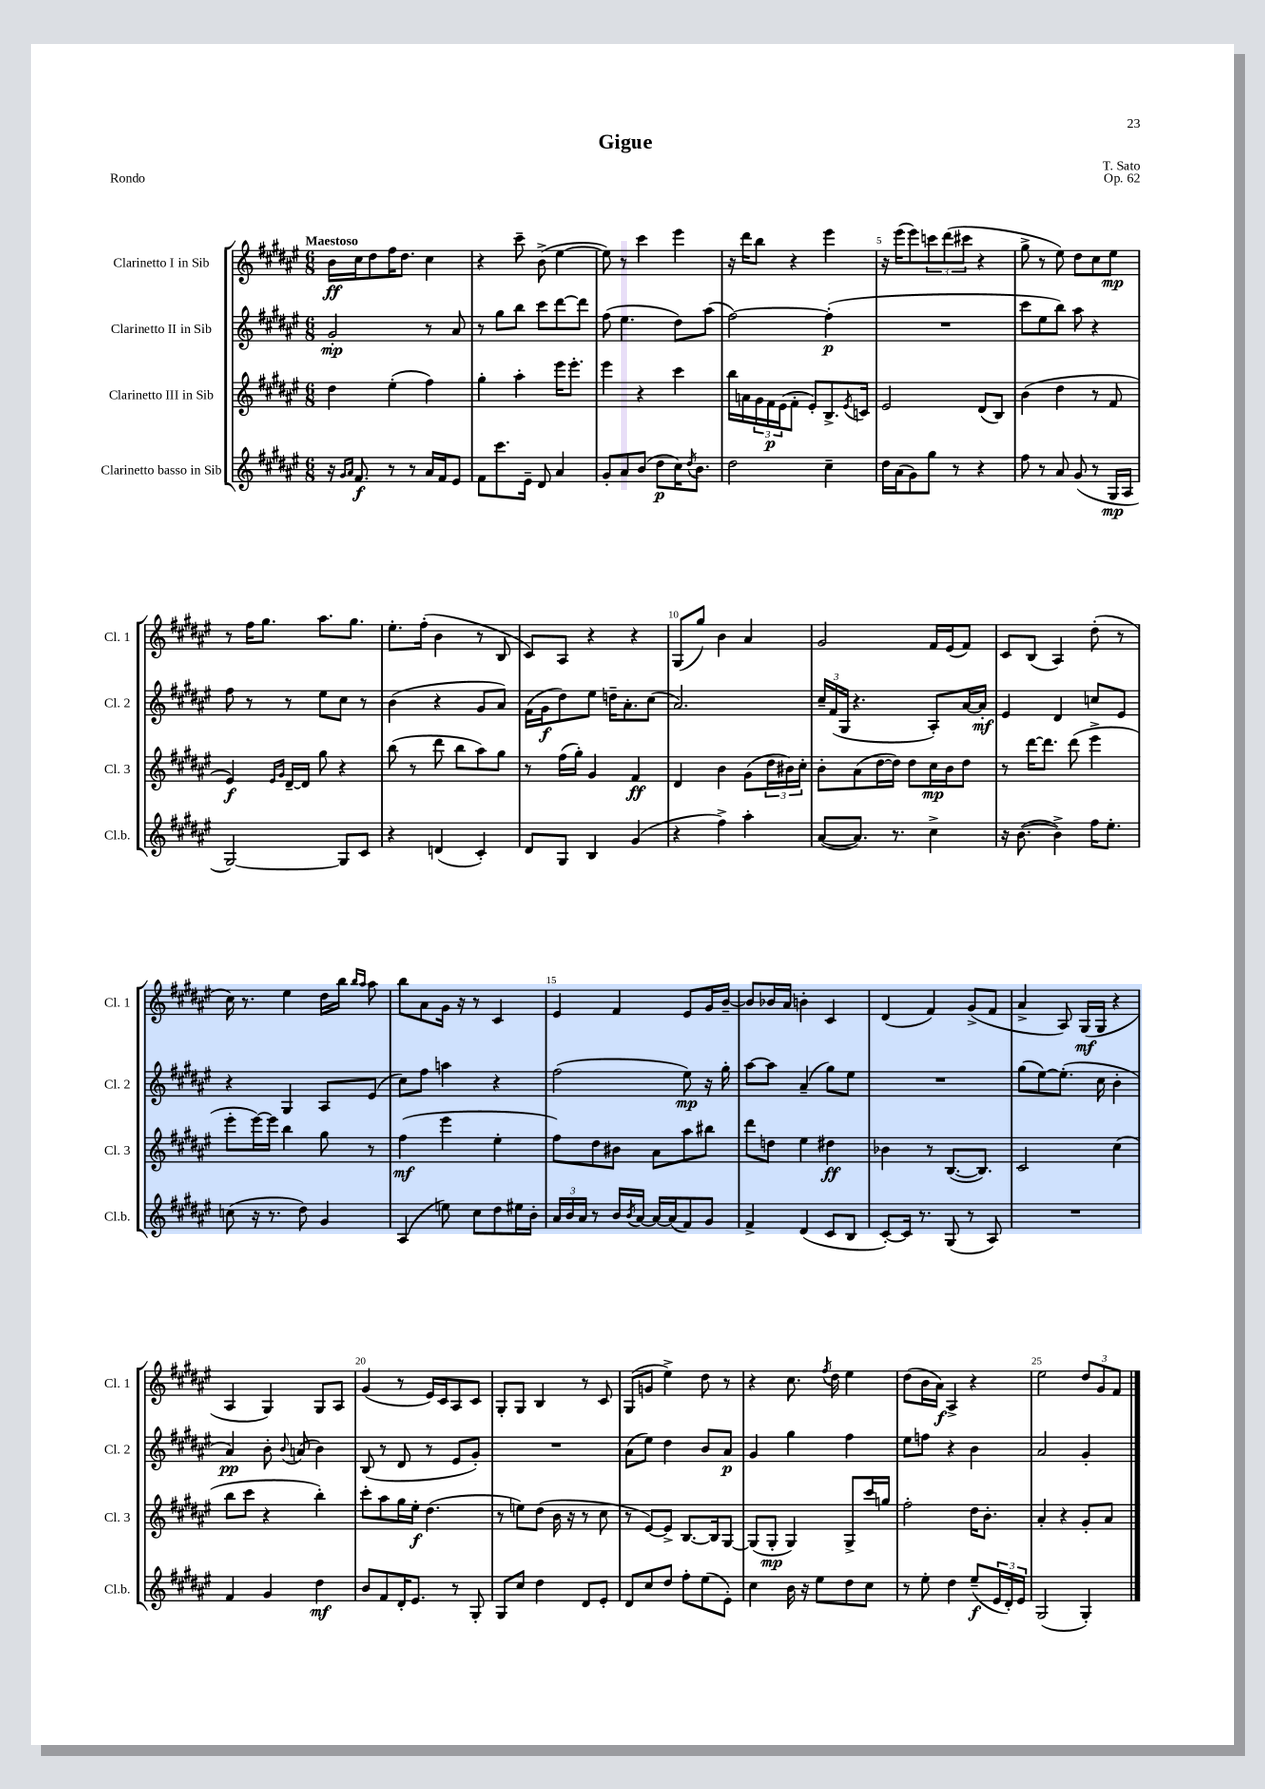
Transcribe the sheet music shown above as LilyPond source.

\header { title = "Gigue" composer = "T. Sato" opus = "Op. 62" piece = "Rondo" }
<<
\new StaffGroup <<
\new Staff = "s0" \with { instrumentName = "Clarinetto I in Sib" shortInstrumentName = "Cl. 1" } {
    \clef treble \key fis \major \numericTimeSignature \time 6/8 \tempo "Maestoso"
    b'16\ff cis''16 dis''8 fis''16 dis''8. cis''4 |
    r4 cis'''8-- b'8->( eis''4~ |
    eis''8) r8 cis'''4 eis'''4 |
    r16 dis'''16 b''8 r4 eis'''4 |
    r16 eis'''16( eis'''8) \tuplet 3/2 { c'''8 dis'''8( cis'''8 } r4 |
    gis''8-> r8 eis''8) dis''8 cis''8 eis''8\mp |
    r8 fis''16 gis''8. ais''8. gis''8. |
    eis''8.-. fis''16-.( b'4 r8 b8 |
    cis'8) ais8 r4 r4 |
    gis8( gis''8) b'4 ais'4 |
    gis'2 fis'16 eis'16( fis'8) |
    cis'8 b8( ais4) dis''8-.( r8 |
    cis''16) r8. eis''4 dis''16 b''16 \grace { b''16 ais''16 } ais''8 |
    b''8 ais'8 gis'16 r16 r8 cis'4 |
    eis'4 fis'4 eis'8 gis'16 b'16~-- |
    b'8 bes'16 ais'16 b'4-. cis'4 |
    dis'4( fis'4) gis'8->( fis'8 |
    ais'4-> ais8) gis16\mf( gis16 r4 |
    ais4 gis4) gis8 ais8 |
    gis'4( r8 eis'16) cis'16 ais8 cis'8 |
    gis8-. gis8 b4 r8 cis'8 |
    gis8( g'8 eis''4->) dis''8 r8 |
    r4 cis''8. \acciaccatura { fis''8 } dis''16 eis''4 |
    dis''8( b'16 ais'16\f) ais4-> r4 |
    eis''2 \tuplet 3/2 { dis''8 gis'8 fis'8 } \bar "|." |
}
\new Staff = "s1" \with { instrumentName = "Clarinetto II in Sib" shortInstrumentName = "Cl. 2" } {
    \clef treble \key fis \major \numericTimeSignature \time 6/8
    gis'2-.\mp r8 ais'8 |
    r8 gis''8 b''8 cis'''8 dis'''8~ dis'''8 |
    fis''8( eis''4. dis''8) ais''8( |
    fis''2~) fis''4-.\p( |
    R2. |
    cis'''8 eis''8 b''8) ais''8 r4 |
    fis''8 r8 r8 eis''8 cis''8 r8 |
    b'4( r4 gis'8 ais'8) |
    fis'16( gis'16\f dis''8) eis''8 d''16-- ais'8.-. cis''8( |
    ais'2.) |
    \tuplet 3/2 { cis''16-- fis'16( gis16 } r4. ais8-.) ais'16~ ais'16-.\mf |
    eis'4 dis'4 c''8 eis'8 |
    r4 gis4 ais8 eis'8( |
    cis''8) fis''8 a''4 r4 |
    fis''2( eis''8\mp) r16 gis''16-. |
    ais''8~ ais''8 ais'4--( gis''8) eis''8 |
    R2. |
    gis''8( eis''8~) eis''8.-.( cis''16 b'4-. |
    ais'4\pp) b'8-. \appoggiatura { b'8 } a'8( b'4) |
    b8( r8 dis'8 r8 eis'8 gis'8-.) |
    R2. |
    ais'8( eis''8) dis''4 b'8 ais'8\p |
    gis'4 gis''4 fis''4 |
    eis''8 f''8 r4 b'4 |
    ais'2 gis'4-. \bar "|." |
}
\new Staff = "s2" \with { instrumentName = "Clarinetto III in Sib" shortInstrumentName = "Cl. 3" } {
    \clef treble \key fis \major \numericTimeSignature \time 6/8
    dis''4 eis''4-.( fis''4) |
    gis''4-. ais''4-. eis'''16 eis'''8.-. |
    eis'''4 r4 cis'''4 |
    b''16 a'16 \tuplet 3/2 { gis'16 fis'16\p eis'16( } fis'8-. eis'8-.) b8.-> \acciaccatura { eis'8 } c'16 |
    eis'2 dis'8( b8) |
    b'4( dis''4 r8 fis'8 |
    eis'4\f) \grace { eis'16 gis'16 } dis'16~-- dis'16 gis''8 r4 |
    b''8( r8 dis'''8 b''8 ais''8) gis''8 |
    r8 fis''16( gis''16-.) gis'4 fis'4\ff |
    dis'4 b'4 gis'8( \tuplet 3/2 { dis''16 bis'16) cis''16-. } |
    b'8-. ais'8( dis''16~ dis''16) dis''8 cis''16\mp b'16 dis''8 |
    r8 dis'''16~ dis'''8. dis'''8( eis'''4-> |
    eis'''8-. eis'''16~) eis'''16 b''4 gis''8 r8 |
    fis''4\mf( eis'''4 eis''4-. |
    fis''8) dis''8 bis'8 ais'8 ais''8 bis''8 |
    dis'''8 d''8 eis''4 dis''4\ff |
    bes'4 r8 b8.~( b8.) |
    cis'2 cis''4( |
    b''8 cis'''8 r4 b''4-.) |
    cis'''8-. ais''8 gis''16 eis''16-.\f dis''4.( |
    r8 e''8) dis''8( b'16 r16 r8 cis''8 |
    r8 eis'8~) eis'8-> b8.~ b16 gis8~ |
    gis8( gis8-.\mp gis4) gis8-> cis'''16 g''16 |
    fis''2-. dis''16 b'8.-. |
    ais'4-. r4 gis'8-. ais'8 \bar "|." |
}
\new Staff = "s3" \with { instrumentName = "Clarinetto basso in Sib" shortInstrumentName = "Cl.b." } {
    \clef treble \key fis \major \numericTimeSignature \time 6/8
    r16 \grace { gis'16 ais'16 } fis'8.\f r8 r8 ais'16 fis'16 eis'8 |
    fis'8 cis'''8. eis'16-- dis'8 ais'4 |
    gis'8-. ais'8 b'8( dis''8\p cis''16) \acciaccatura { dis''8 } b'8. |
    dis''2 cis''4-- |
    dis''16 ais'16( gis'8) gis''8 r8 r4 |
    fis''8 r8 ais'8 gis'8( r8 gis16\mp ais16 |
    gis2~) gis8 cis'8 |
    r4 d'4( cis'4-.) |
    dis'8 gis8 b4 gis'4( |
    r4 fis''4->) ais''4-. |
    ais'8~( ais'8.) r8. cis''4-> |
    r16 b'8.~( b'4->) fis''16 eis''8.-. |
    c''8( r16 r8. dis''8) gis'4 |
    ais4( e''8) cis''8 dis''8 eis''16 b'16-. |
    \tuplet 3/2 { ais'16 b'16 ais'16 } r8 b'16 \acciaccatura { b'8 } ais'16~ ais'16~ ais'16( fis'8) gis'8 |
    fis'4-> dis'4( cis'8 b8 |
    cis'8~-.) cis'16 r8. gis8( r8 ais8) |
    R2. |
    fis'4 gis'4 dis''4\mf |
    b'8 fis'8 dis'16-. eis'8. r8 gis8-. |
    gis8 cis''8 dis''4 dis'8 eis'8-. |
    dis'8 cis''8 dis''8 fis''8-. eis''8( eis'8-.) |
    cis''4 b'16 r16 eis''8 dis''8 cis''8 |
    r8 eis''8-. dis''4 eis''8--\f( \tuplet 3/2 { eis'16 dis'16-.) eis'16 } |
    gis2( gis4-.) \bar "|." |
}
>>
>>
\layout { \context { \Score \override BarNumber.break-visibility = ##(#f #t #t) barNumberVisibility = #(every-nth-bar-number-visible 5) } }
